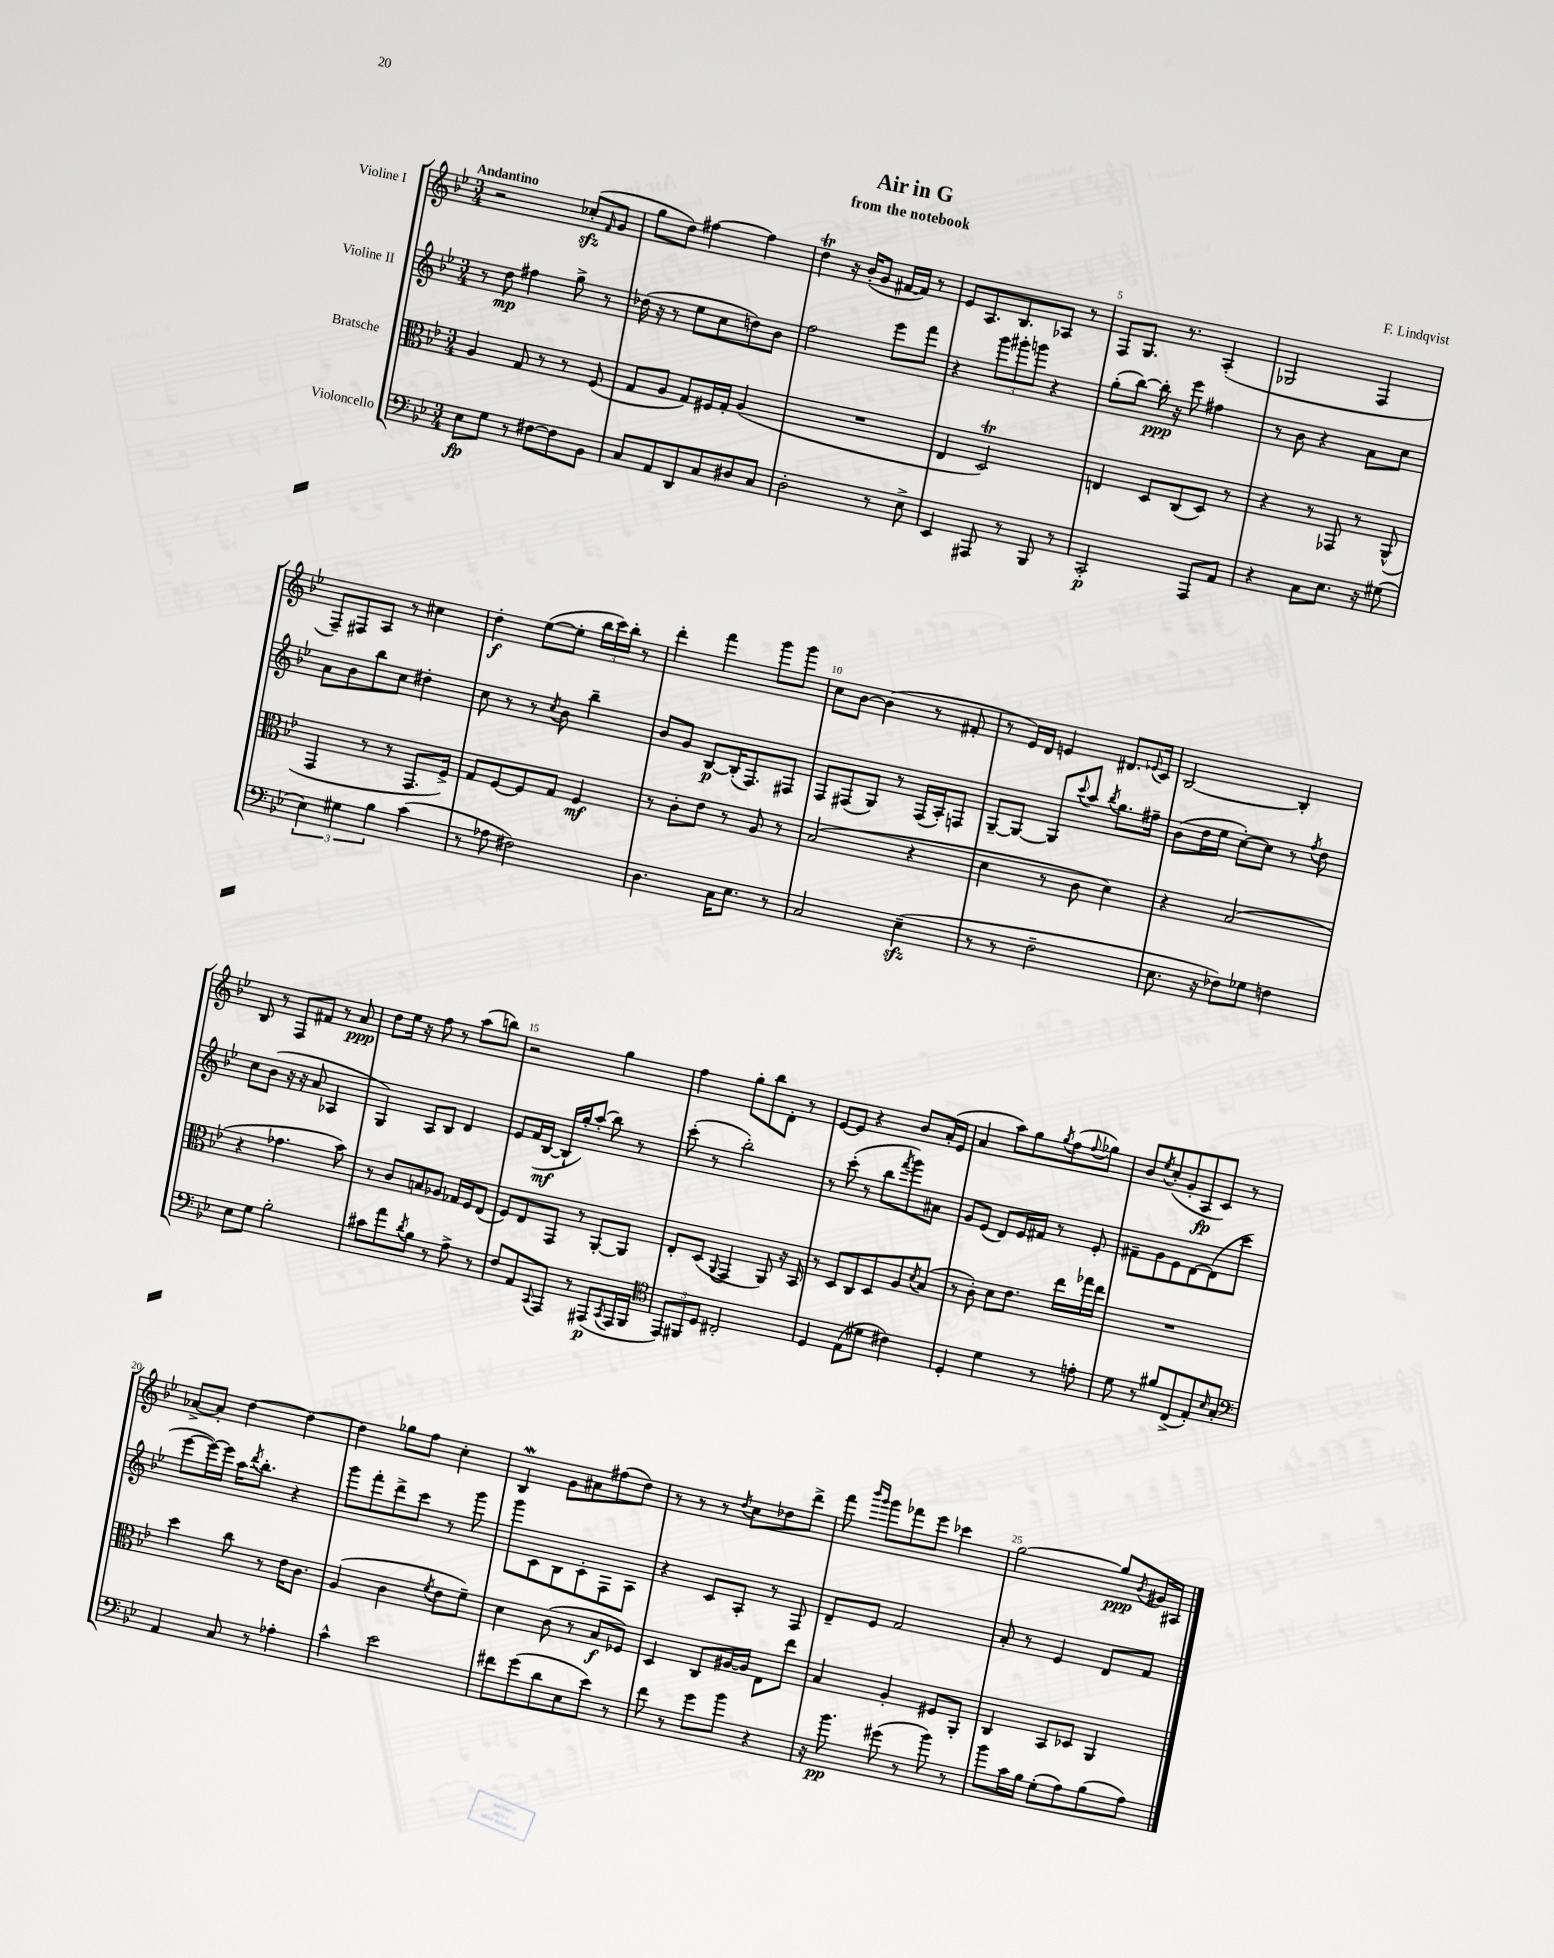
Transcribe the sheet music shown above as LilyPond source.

\header { title = "Air in G" composer = "F. Lindqvist" subtitle = "from the notebook" }
<<
\new StaffGroup <<
\new Staff = "s0" \with { instrumentName = "Violine I" } {
    \clef treble \key bes \major \numericTimeSignature \time 3/4 \tempo "Andantino"
    r2 ces''8-.\sfz( \grace { f'16 } g'8 |
    g''8 d''8) fis''4~ fis''4 |
    d''4\trill r16 bes'16-.( g'8 fis'16~ fis'16) r8 |
    ees'8 a8. bes8. aes8 r8 |
    f8 g8. r8. a4-.( |
    ges2 f4 |
    f8--) fis8 a8 r8 cis''4 |
    d''4-.\f ees''8~( ees''8-. \tuplet 3/2 { bes''16 c'''16) bes''16-. } r8 |
    d'''4-. f'''4 g'''8 g'''8 |
    c''8 bes'8~ bes'4( r8 fis'8-. |
    r8 ees'16) d'16 e'4 dis'8. \appoggiatura { ees'8 } c'16 |
    bes2~ bes4-. |
    bes8 r8 f8 fis'8 r8 a'8\ppp |
    d''8 ees''16 r16 f''8 r8 a''8( b''8) |
    r2 g''4 |
    f''4 g''8-. bes''8 d'8-. r8 |
    ees'8~ ees'8 r4 bes'8 a'16-.( ees'16 |
    a'4 a''8) g''8 \acciaccatura { g''8 } f''8( \appoggiatura { f''8 } ges''8) |
    bes'8 \acciaccatura { ees''8 } c''8-.( g'8-. a8\fp c'8) r8 |
    aes'8~-> aes'8-. d''4~ d''4~ |
    d''4 ges''8 f''8 c''4-. |
    bes4\mordent g'8 ais'8 fis''8( d''8) |
    r8 r8 r8 \acciaccatura { d''8 } c''8 des''8 d'''8-> |
    f'''8 \grace { bes'''16 g'''16 } g'''8 fes'''8 ees'''8 ces'''4 |
    g''2~ g''8\ppp \acciaccatura { bes'8 } gis'16 ais16 \bar "|." |
}
\new Staff = "s1" \with { instrumentName = "Violine II" } {
    \clef treble \key bes \major \numericTimeSignature \time 3/4
    r8 d''8\mp fis''4 g''8-> r8 |
    des''16( r16 r8 ees''8 c''8 d''8) bes'8 |
    f''2 ees'''8 f'''8 |
    r4 \tuplet 3/2 { g'''8 gis'''8-. g'''8 } r4 |
    g''8-.( bes''8~) bes''16-.\ppp r16 ees'''8 fis''4 |
    r8 bes'8 r4 a'8 c''8 |
    a'8 bes'8 bes''8 c''8 dis''4-. |
    c''8 r8 r8 \acciaccatura { c''8 } bes'8 bes''4-- |
    bes'8 g'8 bes8~\p bes16-.( f8.) fis8 |
    f8 fis8( g8) r8 fis16( a16-.) f8 |
    g8~-- g8~ g8 \appoggiatura { c'''8 } a''8 \acciaccatura { bes''8 } g''8. fis''16-- |
    bes'8( d''16 ees''16 c''8~-.) c''8 r8 \acciaccatura { f''8 } d''8 |
    c''8 bes'8( r16 r16 a'8 aes4 |
    g4) a8 bes8 d'4 |
    ees'8 f'16( bes16~\mf bes16-! g''16-.) a''8-.( bes''8) r8 |
    c'''8-.( r8 bes''2-.) |
    r8 c'''8-.( r8 bes''8 \acciaccatura { f'''8 } g'''8) ais'8 |
    g'8 ees'8( d'8) ees'16 fis'16 r8 ees'8-. |
    fis'8-- g'8 ees'8 d'8~ d'8( c'''8 |
    ees'''8~ ees'''16~) ees'''16 a''16 \acciaccatura { d'''8 } bes''8.-. r4 |
    g'''8 f'''8-. d'''8-> c'''8 r8 g'''8 |
    g'''8 c'8 bes8 c'8-. f8 a8 |
    r4 c'8 a8-. r8 f8 |
    d'8-- ees'8 f'2 |
    a'8-. r8 ees'4 d'8 f'8 \bar "|." |
}
\new Staff = "s2" \with { instrumentName = "Bratsche" } {
    \clef alto \key bes \major \numericTimeSignature \time 3/4
    a4 g8 r8 r8 f8( |
    g8 a8 g8) fis16 g16-. a4( |
    R2. |
    ees4 d2\trill) |
    e4 d8 c8( d8) r8 |
    r4 r8 ges,8 r8 a,8-^( |
    g,4 r8 r8 g,8. f16->) |
    g8 f8~ f8 g8 f4\mf |
    r8 c'8-. ees'8 r8 a8 r8 |
    bes2( r4 |
    d'4 r8 c'8 d'4) |
    r4 bes2( |
    r4 ges'4. bes'8) |
    r8 c'8 b8 aes8 ges16 f16 ees8( |
    f8) ees8 g,8 r8 a,8~-. a,8 |
    ees8-. d8( \appoggiatura { a,8 } g,4 a,8) r16 bes,16 |
    r8 d8 c8 d8 a8 \acciaccatura { d'8 } bes8( |
    r8 c'8-.) d'8 ees'8. ees''16 ges''16 ees''16 |
    R2. |
    d''4 c''8 r8 ees'16 c'8. |
    a4( c'4 \acciaccatura { f'8 } ees'8 f'8--) |
    d'4 c'8( r8 bes8\f fes8) |
    d4 c8 ais16~ ais16 ees8 ees''8 |
    bes4 a4-. fis8 a,8-. |
    c4 bes,8 des8 a,4 \bar "|." |
}
\new Staff = "s3" \with { instrumentName = "Violoncello" } {
    \clef bass \key bes \major \numericTimeSignature \time 3/4
    ees8\fp g8 r8 fis8~ fis8 bes,8 |
    c8 a,8 d,8 c8 dis8 c8 |
    d2-. r8 ees8-> |
    ees,4 ais,,8 r8 bes,,8 r8 |
    c,2-.\p a,,8 a,8 |
    r4 c8 ees8. r16 gis8( |
    \tuplet 3/2 { ees4) gis4 bes4 } c'4( |
    r8 aes8 fis2) |
    d4. c16 ees8. r8 |
    c2 ees4--\sfz( |
    r8 r8 f2-- |
    ees8. r16 fes8) ges8 f4 |
    ees8 g8 bes2-. |
    cis'8 a'8 \acciaccatura { d'8 } bes8 r8 a8-> r8 |
    f8 a,8 \appoggiatura { c,8 } a,,8 r8 ais,,8\p( \acciaccatura { c,8 } ais,,16 bes,,16 |
    \clef tenor \tuplet 3/2 { ees,8) fis,8 d8 } cis2-. |
    d4 ees8( dis'8 cis'4) |
    d4-. d'4 r8 e'8-. |
    d'8 r8 fis'8 c8->( ees8-.) \grace { bes16 } g8-. |
    \clef bass a,4 c8 r8 aes4-. |
    c'4-^ ees'2 |
    fis'8 g'8( d'8 ees8 ees'8) r8 |
    f'8 r8 g'8 bes'8 r4 |
    r16 bes'8.\pp gis'8( r8 bes'8) r8 |
    bes'8 c'16 bes16 g8-.( a8) bes8( a8) \bar "|." |
}
>>
>>
\layout { \context { \Score \override BarNumber.break-visibility = ##(#f #t #t) barNumberVisibility = #(every-nth-bar-number-visible 5) } }
